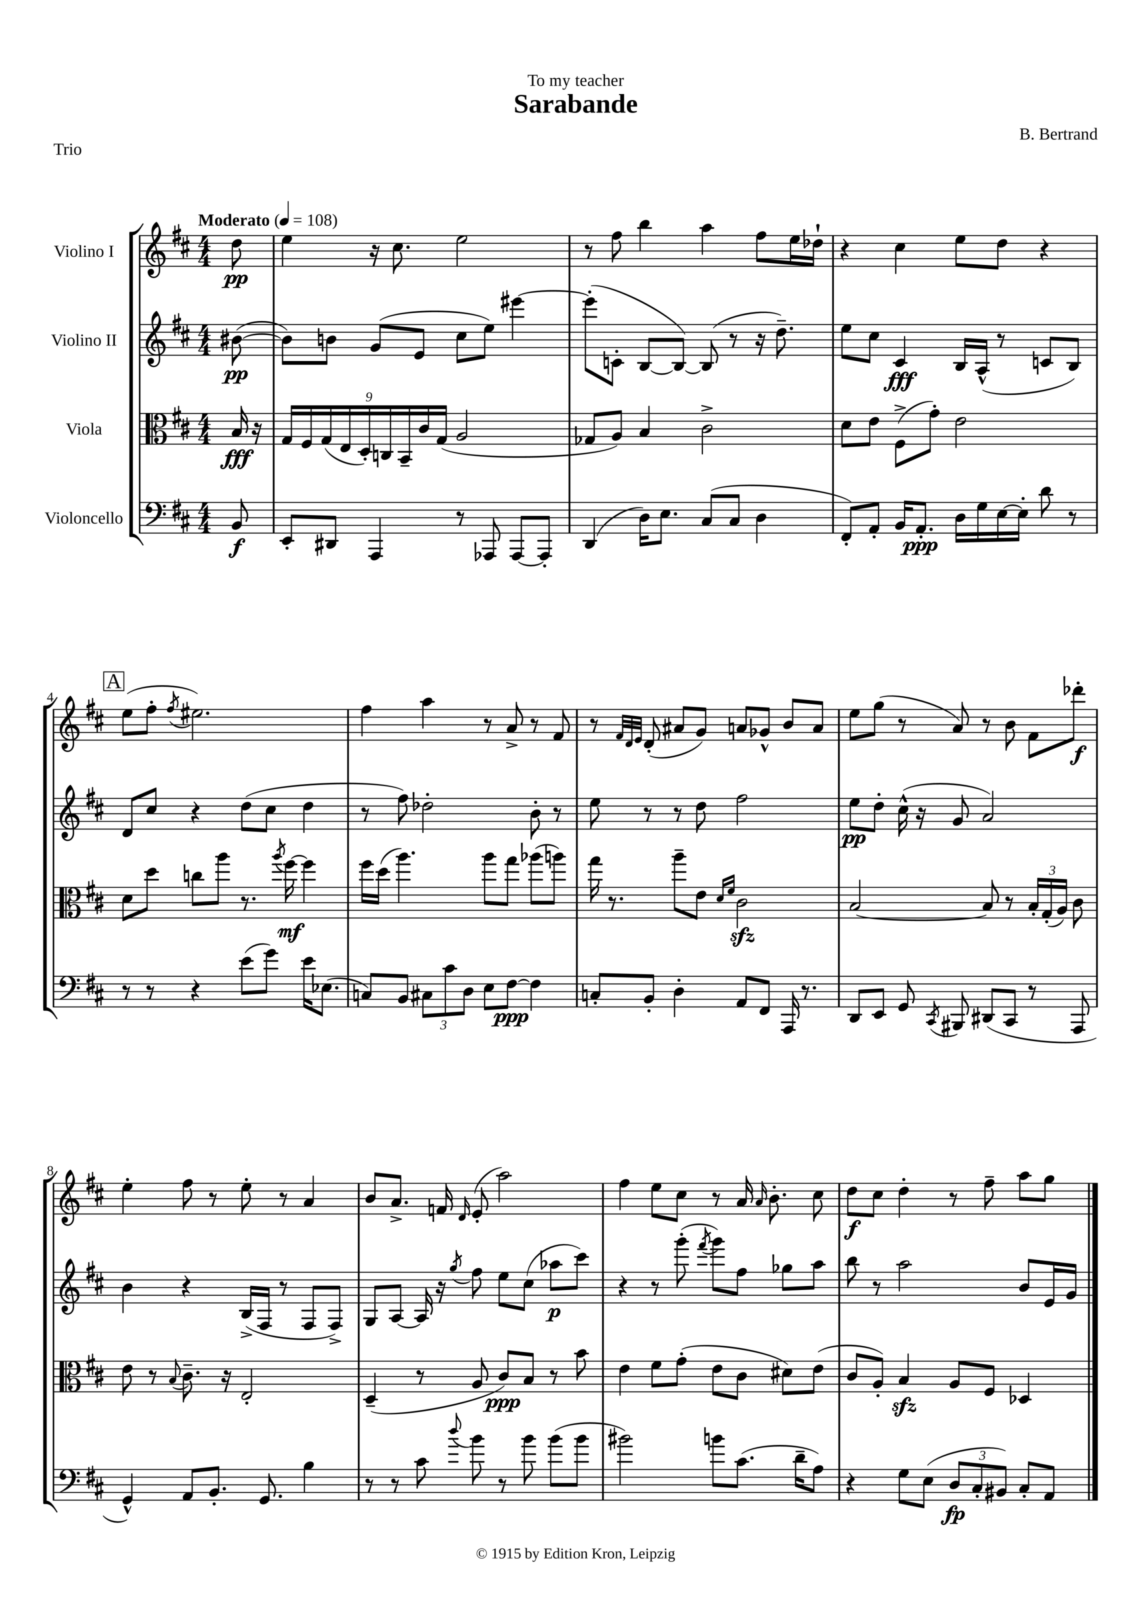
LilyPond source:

\header { title = "Sarabande" composer = "B. Bertrand" dedication = "To my teacher" piece = "Trio" }
<<
\new StaffGroup <<
\new Staff = "s0" \with { instrumentName = "Violino I" } {
    \clef treble \key d \major \numericTimeSignature \time 4/4 \partial 8 \tempo "Moderato" 4 = 108
    \autoBeamOff d''8\pp |
    e''4 r16 cis''8. e''2 |
    r8 fis''8 b''4 a''4 fis''8[ e''16 des''16]-! |
    r4 cis''4 e''8[ d''8] r4 |
    \mark \markup { \box "A" } e''8[( fis''8]-. \acciaccatura { fis''8 } eis''2.) |
    fis''4 a''4 r8 a'8-> r8 fis'8 |
    r8 \grace { fis'32[ d'32 e'32] } d'8-.( ais'8[ g'8]) a'8[ ges'8]-^ b'8[ a'8] |
    e''8[ g''8]( r8 a'8) r8 b'8 fis'8[ des'''8]-.\f |
    e''4-. fis''8 r8 e''8-. r8 a'4 |
    b'8[ a'8.]-> f'16 \grace { d'16 } e'8-.( a''2) |
    fis''4 e''8[ cis''8] r8 a'16 \grace { a'16 } b'8.-. cis''8 |
    d''8[\f cis''8] d''4-. r8 fis''8-- a''8[ g''8] \bar "|." |
}
\new Staff = "s1" \with { instrumentName = "Violino II" } {
    \clef treble \key d \major \numericTimeSignature \time 4/4 \partial 8
    \autoBeamOff bis'8~\pp( |
    bis'8[) b'8] g'8[( e'8] cis''8[ e''8]) eis'''4~ |
    eis'''8[-.( c'8]-. b8[~ b8]~) b8( r8 r16 d''8.--) |
    e''8[ cis''8] cis'4\fff b16[ a16]-^( r8 c'8[ b8]) |
    \mark \markup { \box "A" } d'8[ cis''8] r4 d''8[( cis''8] d''4 |
    r8 fis''8) des''2-. b'8-. r8 |
    e''8 r8 r8 d''8 fis''2 |
    e''8[\pp d''8]-. cis''16-^( r16 g'8 a'2) |
    b'4 r4 b16[->( fis16] r8 fis8[ fis8]->) |
    g8[ a8]~ a16 r16 \acciaccatura { g''8 } fis''8 e''8[ cis''8]( aes''8[\p cis'''8]) |
    r4 r8 g'''8-.( \acciaccatura { fis'''8 } g'''8[) fis''8] ges''8[ a''8] |
    b''8 r8 a''2 b'8[ e'16 g'16] \bar "|." |
}
\new Staff = "s2" \with { instrumentName = "Viola" } {
    \clef alto \key d \major \numericTimeSignature \time 4/4 \partial 8
    \autoBeamOff b16\fff r16 |
    \tuplet 9/8 { g16[ fis16 g16( e16 d16-.) c16 b,16-- cis'16 g16]( } a2 |
    ges8[ a8]) b4 cis'2-> |
    d'8[ e'8] fis8[->( g'8]-.) e'2 |
    \mark \markup { \box "A" } d'8[ d''8] c''8[ a''8] r8. \acciaccatura { a''8 } fis''16~\mf fis''4 |
    fis''16[ d''16]( a''4.) a''8[ g''8] aes''8[( a''8]) |
    g''16 r8. a''8[-- e'8] \grace { d'16[ fis'16] } cis'2\sfz |
    b2~ b8 r8 \tuplet 3/2 { b16[-. g16-.( a16]) } cis'8 |
    e'8 r8 \appoggiatura { b8 } cis'8.-- r16 e2-. |
    d4--( r8 a8 cis'8[\ppp) b8] r8 b'8 |
    e'4 fis'8[ g'8]-.( e'8[ cis'8] dis'8[) e'8]( |
    cis'8[ a8]-.) b4\sfz a8[ fis8] des4 \bar "|." |
}
\new Staff = "s3" \with { instrumentName = "Violoncello" } {
    \clef bass \key d \major \numericTimeSignature \time 4/4 \partial 8
    \autoBeamOff b,8\f |
    e,8[-. dis,8] a,,4 r8 aes,,8 aes,,8[~ aes,,8]-. |
    d,4( d16[) e8.] cis8[( cis8] d4 |
    fis,8[-.) a,8]-. b,16[ a,8.]-.\ppp d16[ g16 e16~ e16]-. d'8 r8 |
    \mark \markup { \box "A" } r8 r8 r4 e'8[( g'8]) e'16[ ees8.]( |
    c8[) b,8] \tuplet 3/2 { cis8[ cis'8 d8] } e8[ fis8]~\ppp fis4 |
    c8[-. b,8]-. d4-. a,8[ fis,8] a,,16 r8. |
    d,8[ e,8] g,8 \acciaccatura { cis,8 } bis,,8 dis,8[( cis,8] r8 a,,8 |
    g,4-^) a,8[ b,8.]-. g,8. b4 |
    r8 r8 cis'8 \appoggiatura { d''8 } b'8 r8 b'8 b'8[( b'8] |
    bis'2) b'8[ cis'8.]( d'16[-- a8]) |
    r4 g8[ e8]( \tuplet 3/2 { d8[\fp cis8-. bis,8]) } cis8[-. a,8] \bar "|." |
}
>>
>>
